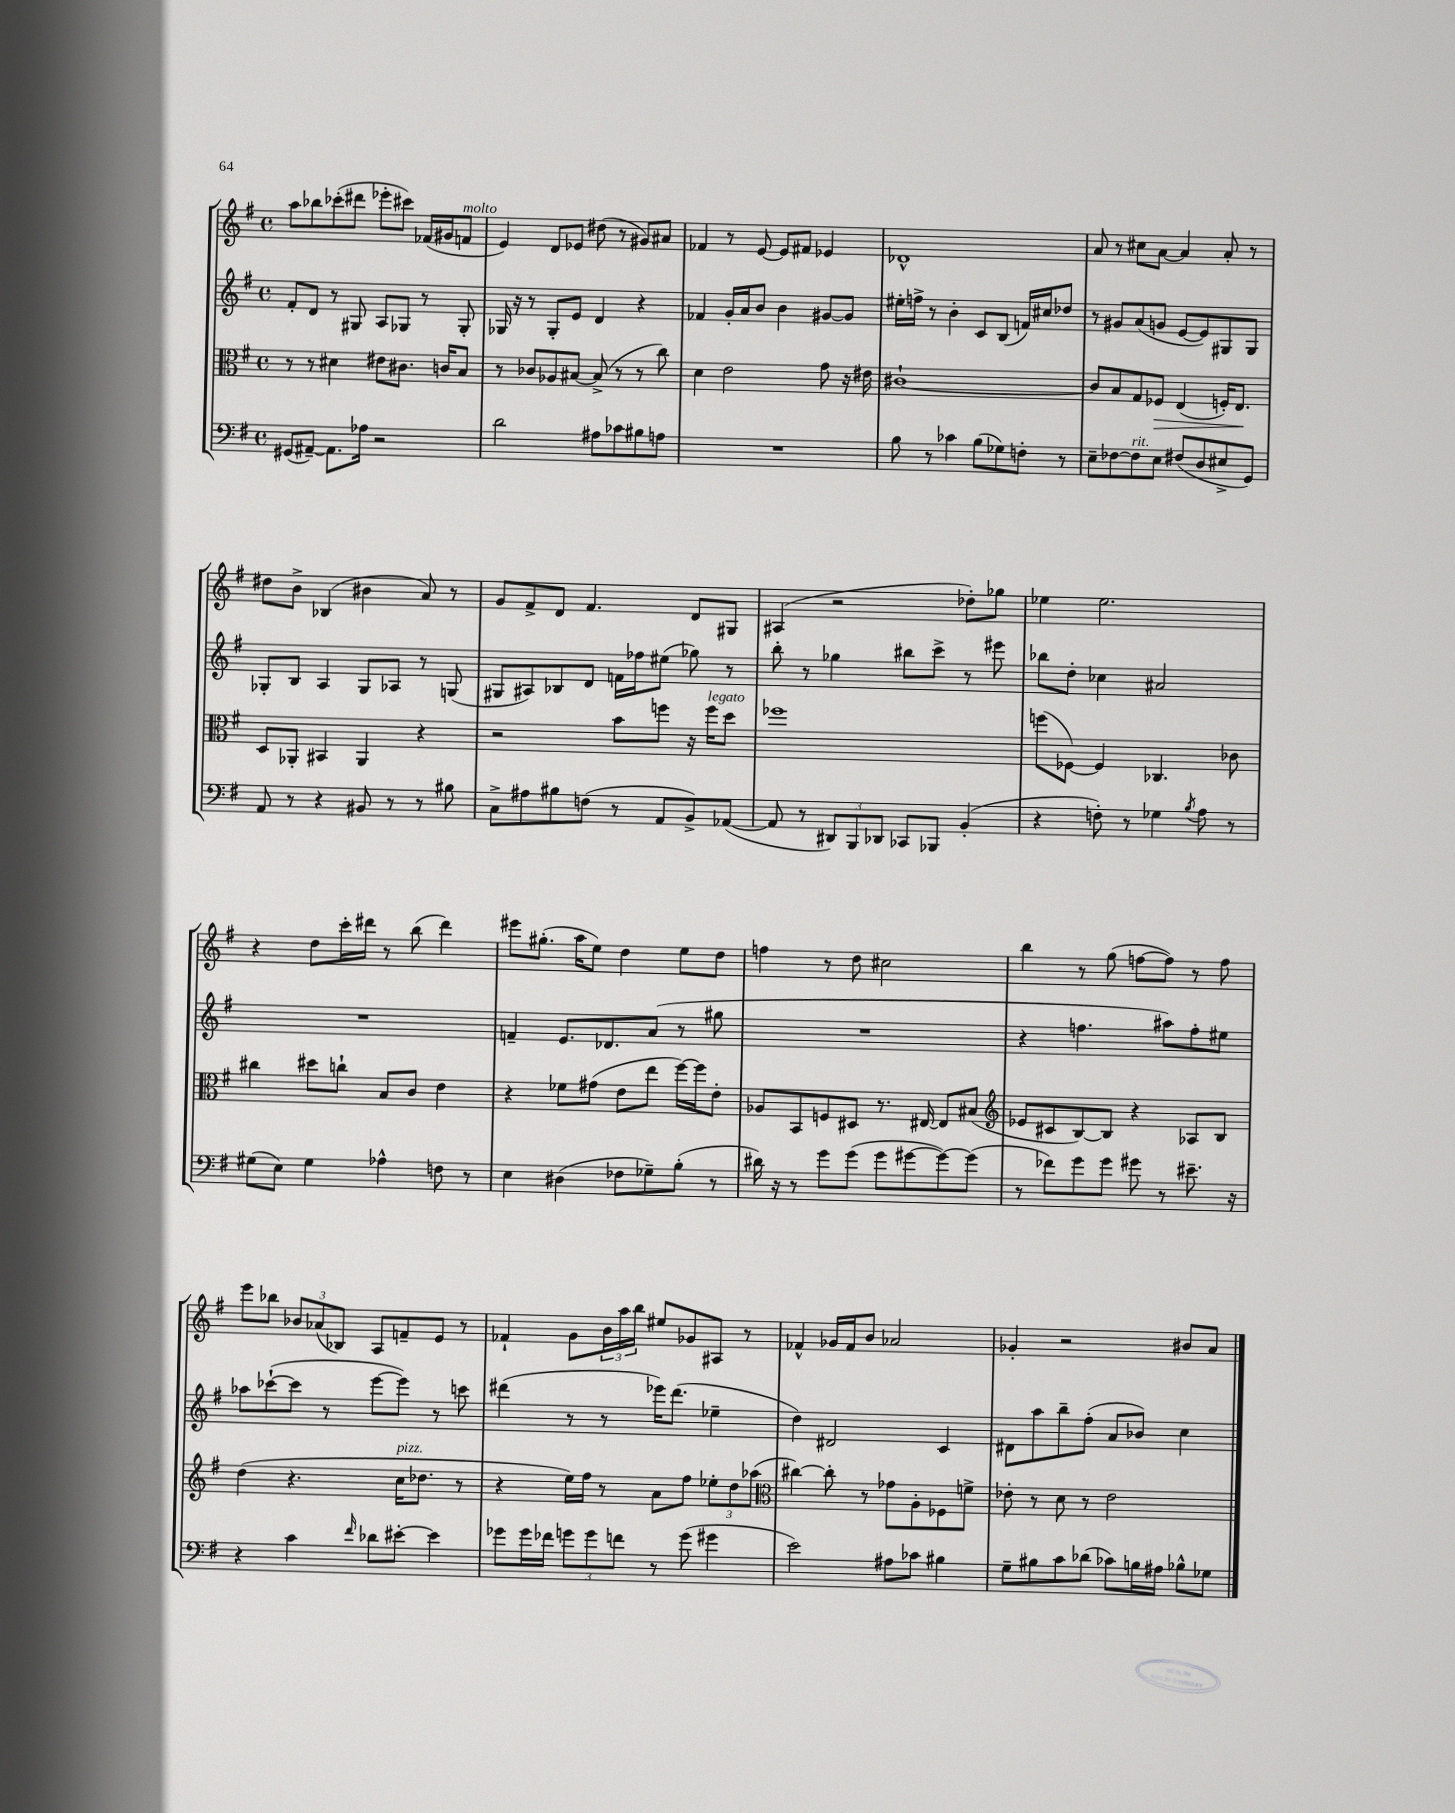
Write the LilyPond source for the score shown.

<<
\new StaffGroup <<
\new Staff = "s0" {
    \clef treble \key g \major \defaultTimeSignature \time 4/4
    a''8 bes''8 ces'''8-.( dis'''8 ees'''8-. cis'''8) fes'16( gis'16 f'8^\markup { \italic "molto" } |
    e'4) d'8 ees'8 dis''8( r8 gis'8) ais'8 |
    fes'4 r8 e'8~ e'8 fis'8 ees'4 |
    des'1-^ |
    a'8 r8 cis''8 a'8~ a'4 a'8-. r8 |
    dis''8 b'8-> bes4( bis'4 a'8) r8 |
    g'8 fis'8-> d'8 fis'4. d'8 gis8 |
    ais4( r2 des''8-.) ges''8 |
    ees''4 ees''2. |
    r4 d''8 c'''16-. dis'''16 r8 b''8( dis'''4) |
    eis'''8 gis''8.-.( a''16 e''8) d''4 e''8 d''8 |
    f''4 r8 d''8 cis''2 |
    b''4 r8 g''8( f''8~ f''8) r8 f''8 |
    e'''8 bes''8 \tuplet 3/2 { bes'8 aes'8( bes8) } a8 f'8-- e'8 r8 |
    fes'4-! g'8 \tuplet 3/2 { b'16 a''16 b''16 } eis''8 ges'8 ais8 r8 |
    fes'4-^ ges'16 fes'16 b'8 aes'2 |
    ges'4-. r2 bis'8 a'8 \bar "|." |
}
\new Staff = "s1" {
    \clef treble \key g \major \defaultTimeSignature \time 4/4
    fis'8-. d'8 r8 gis8 a8 ges8 r8 ges8-. |
    ges16 r16 r8 ges8-. e'8 d'4 r4 |
    fes'4 g'16-. a'16 b'8 b'4 gis'8~ gis'8 |
    eis''16-. f''16-> r8 b'4-. c'8 b8( f'16) cis''16 des''8 |
    r8 gis'8 a'8( g'8 e'8~ e'8) gis8 gis8 |
    ges8-. b8 a4 ges8 aes8 r8 g8( |
    gis8 ais8) bes8 d'8 f'16 fes''16 eis''8( ges''8) r8 |
    b''8-. r8 ges''4 bis''8 c'''8-> r8 eis'''8 |
    bes''8 d''8-. ces''4 ais'2 |
    R1 |
    f'4-- e'8. des'8. a'8( r8 gis''8 |
    R1 |
    r4 f''4. ais''8) f''8-. eis''8 |
    aes''8 ces'''8~-!( ces'''8 r8 e'''8~ e'''8) r8 c'''8 |
    dis'''4( r8 r8 ees'''16) dis'''8.( ees''4-- |
    d''4) dis'2 c'4 |
    dis'8 a''8 b''8-- fis''8-.( a'8 bes'8) c''4 \bar "|." |
}
\new Staff = "s2" {
    \clef alto \key g \major \defaultTimeSignature \time 4/4
    r8 r8 dis'4 eis'8 cis'8. c'16 b8 |
    r8 ces'8 aes8 bis8~ bis8->( r8 r8 c''8) |
    d'4 e'2 g'8 r16 eis'16 |
    cis'1~-! |
    cis'8 b8 g8 fes8\> e4( f16-.) e8.\! |
    d8 aes,8-. bis,4 aes,4 r4 |
    r2 b'8 f''8 r16 f''16^\markup { \italic "legato" } d''8 |
    fes''1 |
    f''8( fes8~) fes4 ces4. ces'8 |
    cis''4 dis''8 c''8-! b8 c'8 e'4 |
    r4 fes'8 gis'8( e'8 e''8 fis''16~) fis''16 e'8-. |
    aes8 b,8 f8 dis8 r8. eis16~ eis8 bis8( |
    \clef treble ees'8 cis'8 b8~) b8 r4 aes8 b8 |
    d''4( r4. c''16^\markup { \italic "pizz." } des''8. r8 |
    r4 e''16) fis''16 r8 a'8 fis''8 \tuplet 3/2 { ees''8-. d''8 aes''8( } |
    \clef alto cis''4~) cis''8-. r8 ges'8 a8-. fes8 f'8-> |
    ees'8-. r8 d'8 r8 ees'2 \bar "|." |
}
\new Staff = "s3" {
    \clef bass \key g \major \defaultTimeSignature \time 4/4
    gis,8( ais,8~--) ais,8. aes16 r2 |
    d'2 ais8 ces'8 bis8 a8 |
    R1 |
    b8 r8 ces'4 b8( ges8) f8-. r8 |
    e8-- fes8~ fes8^\markup { \italic "rit." } e8 fis8( d8 eis8-> g,8) |
    a,8 r8 r4 bis,8 r8 r8 bis8 |
    c8-> ais8 bis8 f8( r8 a,8 b,8->) aes,8~( |
    aes,8 r8 \tuplet 3/2 { dis,8) b,,8 des,8 } ces,8 bes,,8 b,4-.( |
    r4 f8-.) r8 ges4 \acciaccatura { b8 } a8 r8 |
    gis8( e8) gis4 aes4-^ f8 r8 |
    e4 dis4( fes8 ges8--) b8-.( r8 |
    dis'16) r16 r8 g'8 g'8( g'8 gis'8~ gis'8~) gis'8( |
    r8 fes'8) g'8 g'8 gis'8 r8 eis'8.-- r16 |
    r4 c'4 \grace { fis'16 } des'8 eis'8~-. eis'4 |
    ges'8 ges'16 fes'16 \tuplet 3/2 { g'8 g'8 f'8 } r8 g'8( gis'4 |
    e'2) ais8 ces'8 bis4 |
    g8-- bis8 c'8 des'8( ces'8) b16 ais16 bes8-^ ges8 \bar "|." |
}
>>
>>
\layout { \context { \Score \remove "Bar_number_engraver" } }
